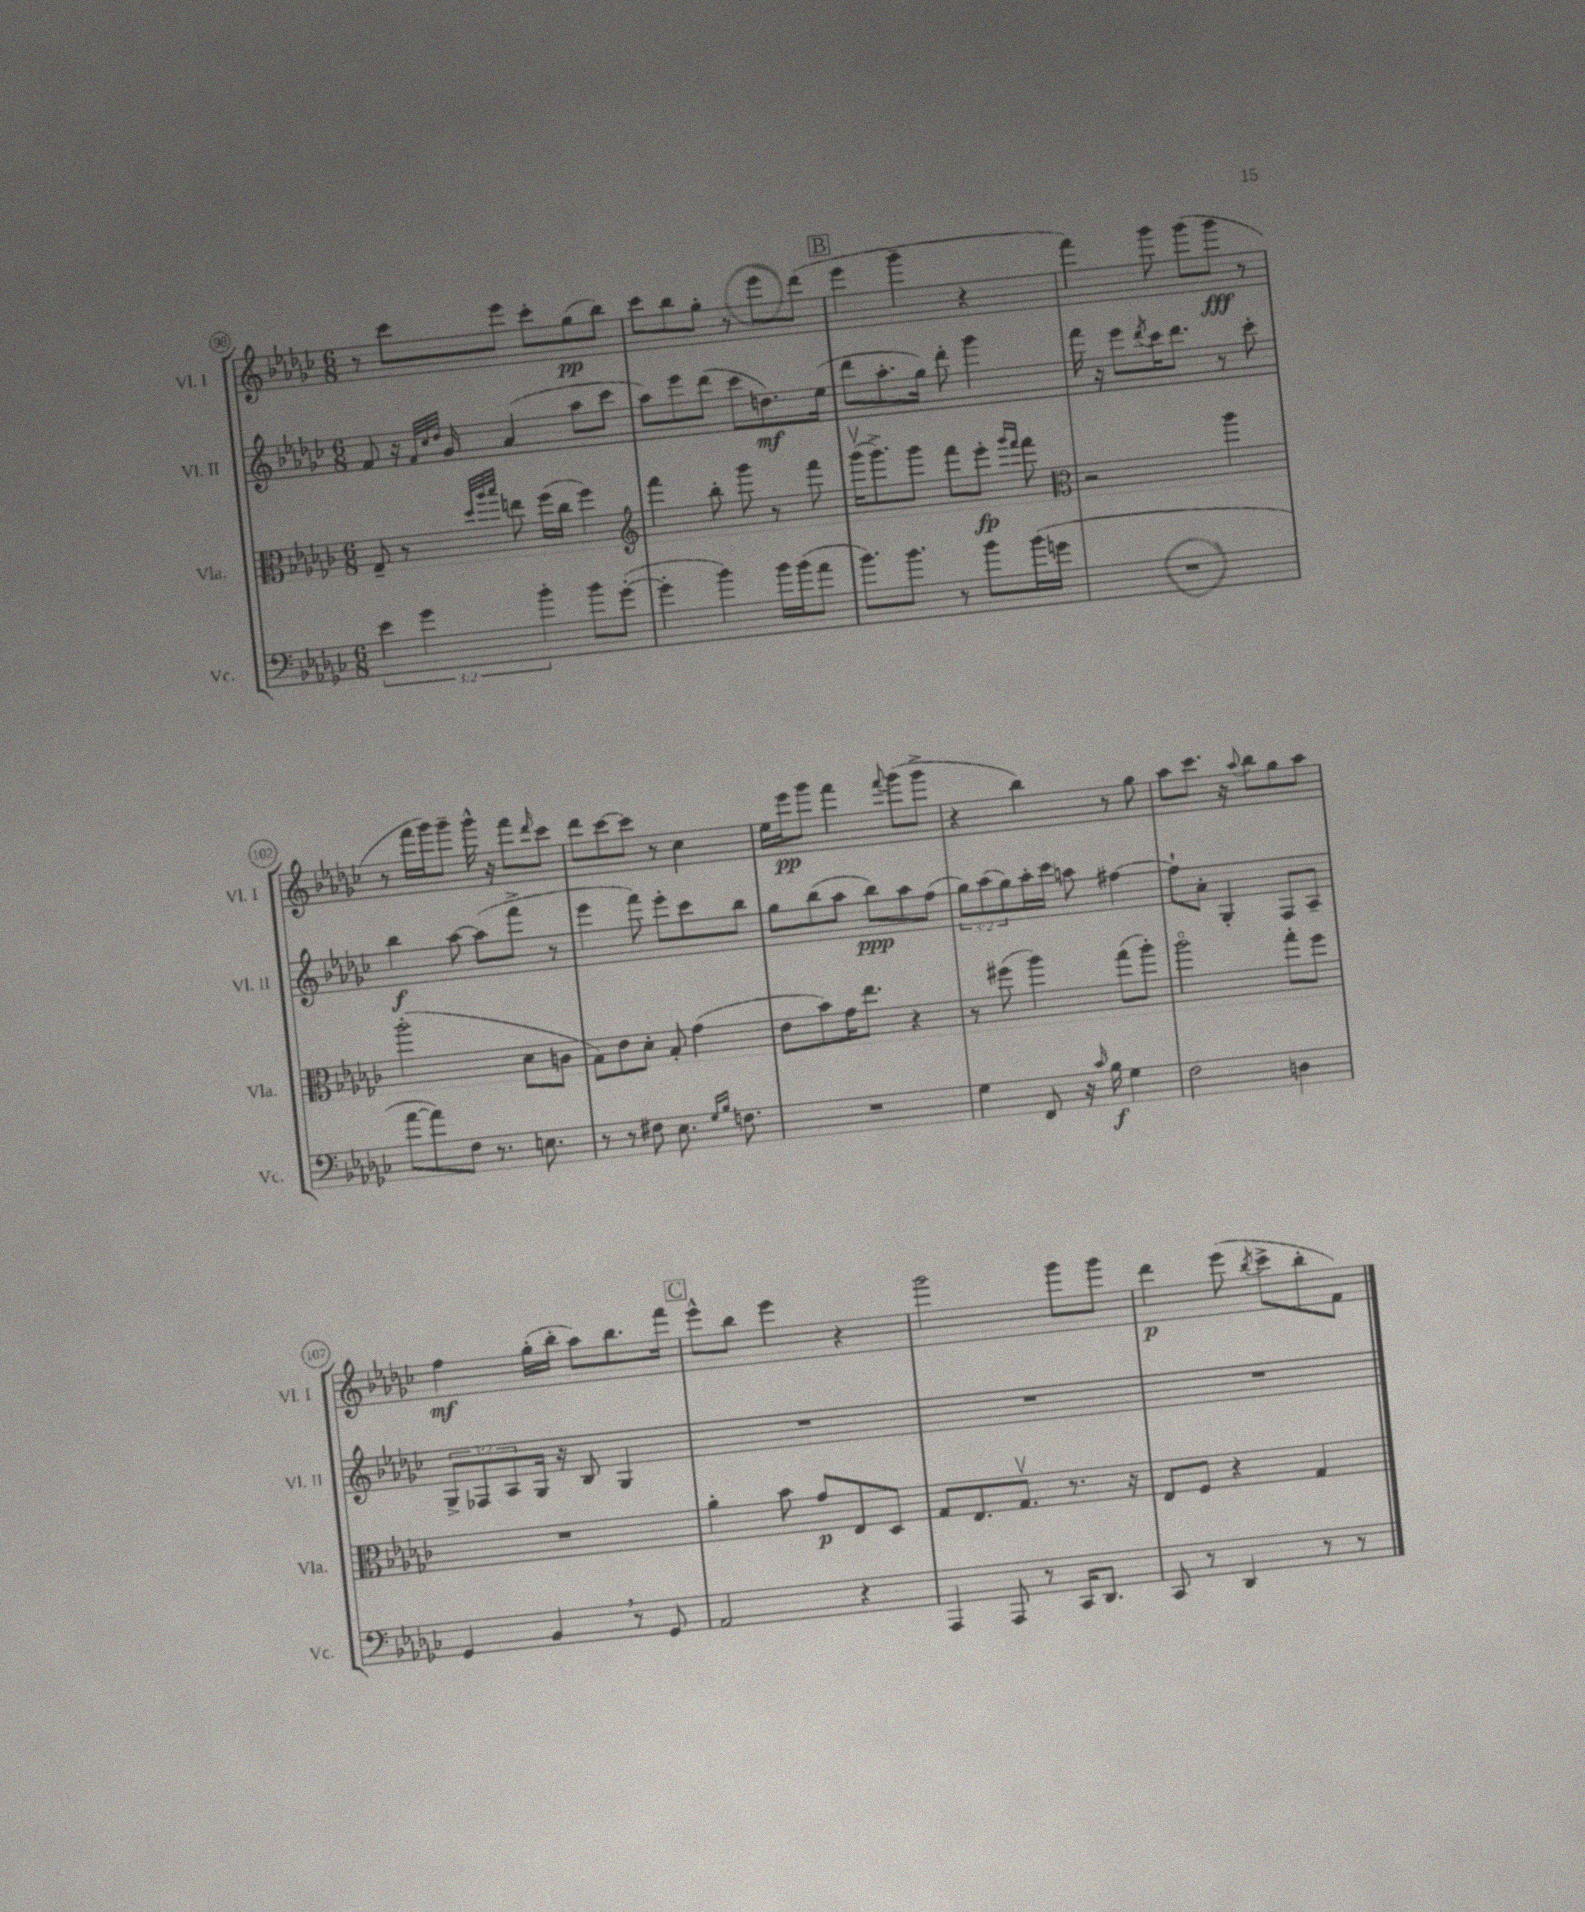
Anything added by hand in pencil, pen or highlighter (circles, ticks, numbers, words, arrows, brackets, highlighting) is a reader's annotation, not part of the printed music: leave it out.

**kern	**kern	**kern	**kern
*staff4	*staff3	*staff2	*staff1
*clefF4	*clefC3	*clefG2	*clefG2
*k[b-e-a-d-g-c-]	*k[b-e-a-d-g-c-]	*k[b-e-a-d-g-c-]	*k[b-e-a-d-g-c-]
*M6/8	*M6/8	*M6/8	*M6/8
6e-	8G-~	8f	8r
.	8r	16r	8ccc-
6g-	.	.	.
.	.	32qqf	.
.	.	32qqcc-	.
.	.	32qqdd-	.
.	.	16g-	.
.	32qqdd-	.	.
.	32qqaa-	.	.
.	32qqbb-	.	.
.	8ee	(4a-	8eee-
6b-'	.	.	.
.	(16ff	.	8ccc-'
.	16cc-	.	.
8b-	4ff)	8aa-	(8gg-
([8g-'	.	8ccc-	8bb-)
=	=	=	=
*	*clefG2	*	*
4g-']	4fff	8aa-)	8ccc-
.	.	8eee-	8bb-
4b-)	8bb-'	(8ddd-	8gg-'
.	8ggg-	8ccc-	8r
16b-	8r	8.dd)	8eee-
(16b-	.	.	.
8a-	8fff	.	(8ddd-
.	.	(16ee-	.
=	=	=	=
8.b-)	(16ggg-v	8ddd-	4eee-
.	8.ggg-^)	.	.
.	.	8.aa-'	.
8.b-	.	.	.
.	8ggg-	.	4ggg-~
.	.	16gg-)	.
8r	8fff	8ddd-'	.
8b-	8eee-'	4ggg-	4r
.	16qqggg-	.	.
.	16qqfff	.	.
(16b-	8fff	.	.
16g	.	.	.
=	=	=	=
*	*clefC3	*	*
2.r	2r	16fff	4fff)
.	.	16r	.
.	.	8eee-	.
.	.	8qddd-	.
.	.	16ccc-	8ggg-
.	.	8.ddd-	.
.	.	.	(8ggg-
.	4aa-	8r	8ggg-
.	.	8ccc-'	8r
=	=	=	=
[8a-	(2aa-'	4bb-	8r
8a-])	.	.	16fff
.	.	.	16ggg-)
8F	.	[8aa-	8ggg-~
8.r	.	(8aa-]	16ggg-^^
.	.	.	16r
.	8d-	8fff^	8fff
8.E	.	.	.
.	.	.	16qqddd-
.	8c	8r	8ccc-
=	=	=	=
8r	8B-)	4eee-	8ddd-
8r	8e-	.	[8ccc-
8F#	8d-'	8fff)	8ccc-]
8.E-	8B-'	8eee-'	8r
.	(4g-	8ccc-	4cc-
16qqG-	.	.	.
16qqB-	.	.	.
8.F	.	.	.
.	.	8bb-	.
=	=	=	=
2.r	8e-	8gg-	16ee-
.	.	.	16eee-
.	8b-)	(8bb-	8ggg-
.	16g-	8aa-	4fff
.	8.ee-	.	.
.	.	8bb-)	.
.	.	.	8qqfff
.	4r	8aa-	(8ggg-
.	.	(8ff	8ggg-^
=	=	=	=
4G-	8r	12gg-)	4r
.	.	(12aa-	.
.	(8ff#	.	.
.	.	12gg-)	.
8FF	4aa-)	16aa-'	4bb-)
.	.	16ccc-	.
16r	.	8aa	.
16qqc-	.	.	.
16B-	.	.	.
4G-	(8gg-	[4ff#	8r
.	8aa-')	.	8gg-
=	=	=	=
2F	2aa-o	8ff#`]	8aa-
.	.	8a-'	8.ccc-
.	.	4G-'	.
.	.	.	16r
.	.	.	8qqaa-
.	.	.	8bb-
4D	8gg-'	8F	8gg-
.	8ff	8A-~	8aa-
=	=	=	=
4GG-	2.r	12G-^	4ff
.	.	12F-	.
.	.	12A-	.
4BB-	.	16G-	(16gg-'
.	.	16r	16bb-'
.	.	8B-	8aa-)
8r	.	4G-	8.bb-
8GG-	.	.	.
.	.	.	16fff
=	=	=	=
2AA-	4a-'	2.r	8eee-^^
.	.	.	8bb-
.	8b-	.	4eee-
.	8g-	.	.
4r	8E-	.	4r
.	8D-	.	.
=	=	=	=
4AAA-	8G-	2.r	2ggg-
.	8.E-	.	.
8AAA-	.	.	.
.	8.G-v	.	.
8r	.	.	.
16CC-	8.r	.	8ggg-
8.DD-	.	.	.
.	.	.	8ggg-
.	16r	.	.
=	=	=	=
8CC-	8E-	2.r	4ddd-
8r	8F	.	.
4DD-	4r	.	(8eee-
.	.	.	8qbb-
.	.	.	8ccc-^
8r	4G-	.	8bb-'
8r	.	.	8f)
==	==	==	==
*-	*-	*-	*-
